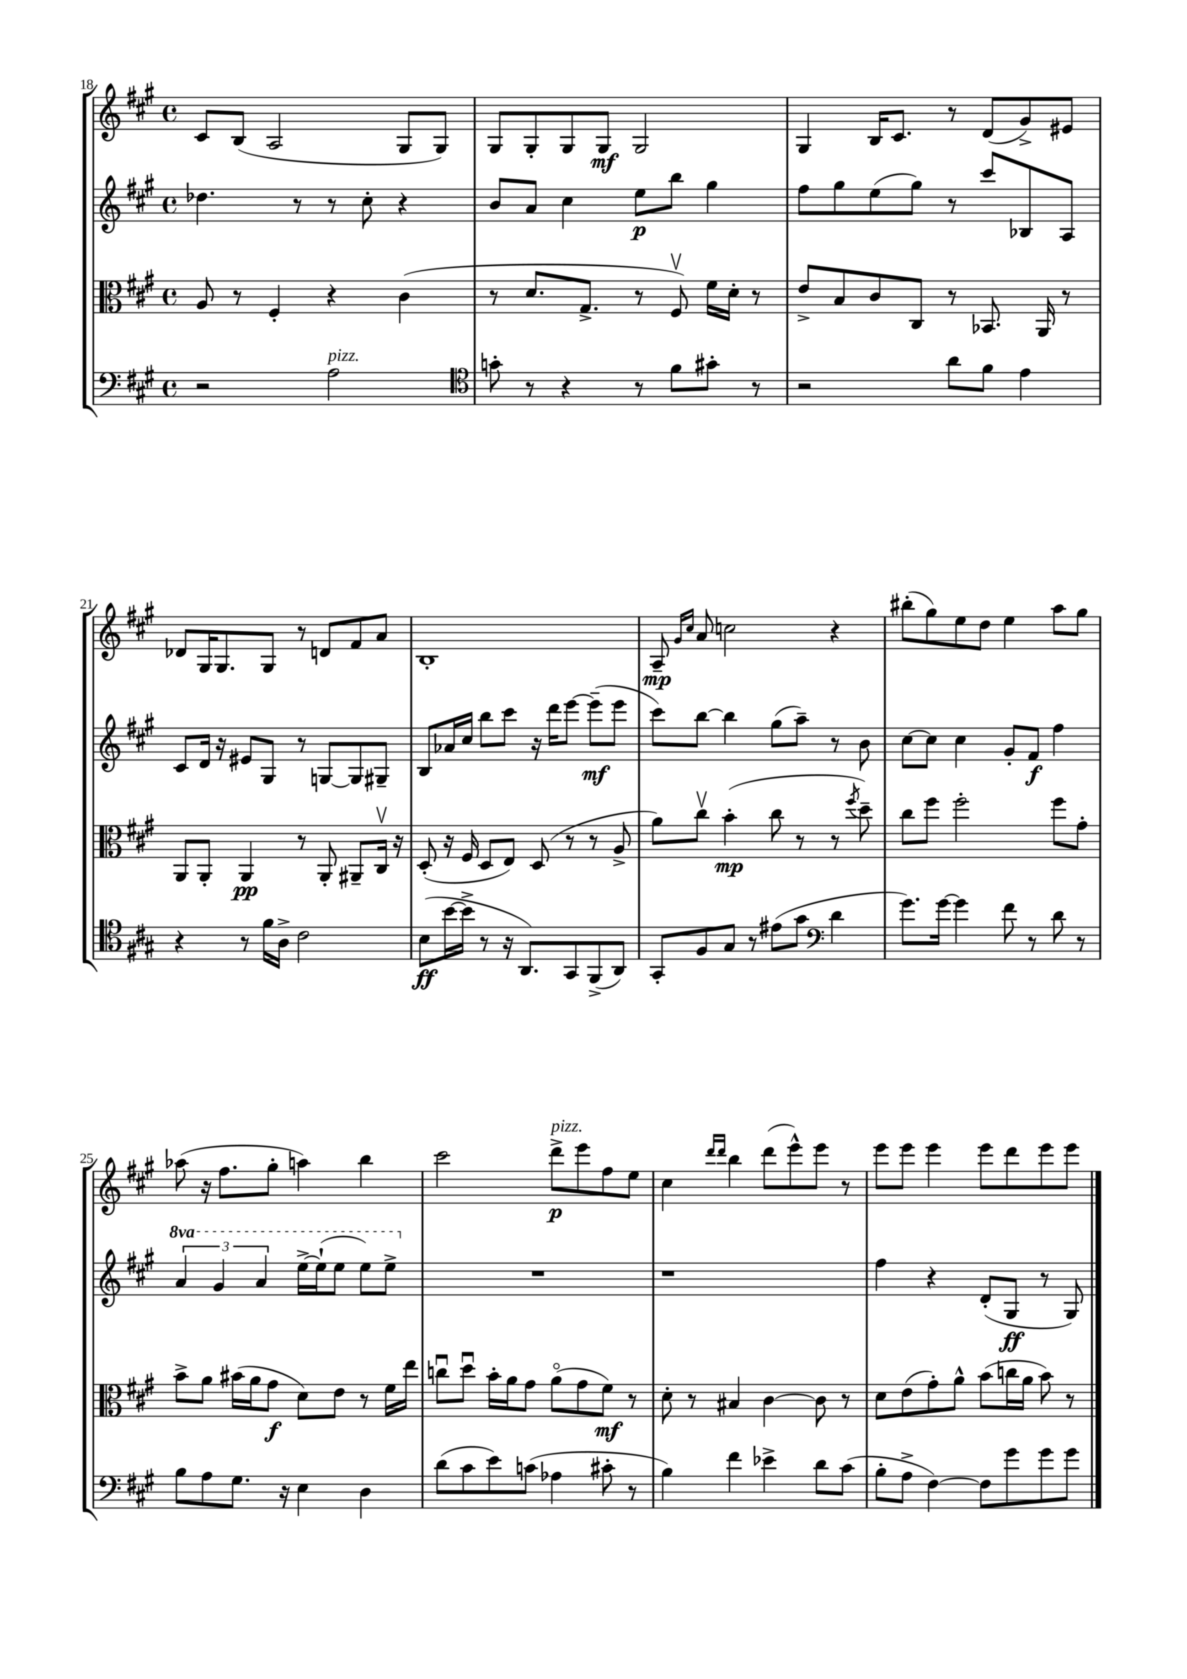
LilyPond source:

<<
\new StaffGroup <<
\new Staff = "s0" {
    \clef treble \key a \major \defaultTimeSignature \time 4/4
    cis'8 b8( a2 gis8 gis8) |
    gis8 gis8-. gis8 gis8\mf gis2 |
    gis4 b16 cis'8. r8 d'8( gis'8->) eis'8 |
    des'8 gis16 gis8. gis8 r8 d'8 fis'8 a'8 |
    b1-. |
    a8--\mp \grace { gis'16 cis''16 } a'8 c''2 r4 |
    bis''8-.( gis''8) e''8 d''8 e''4 a''8 gis''8 |
    aes''8( r16 fis''8. gis''8-. a''4) b''4 |
    cis'''2 d'''8->\p^\markup { \italic "pizz." } e'''8 fis''8 e''8 |
    cis''4 \grace { d'''16 d'''16 } b''4 d'''8( e'''8-^) e'''8 r8 |
    e'''8 e'''8 e'''4 e'''8 d'''8 e'''8 e'''8 \bar "|." |
}
\new Staff = "s1" {
    \clef treble \key a \major \defaultTimeSignature \time 4/4 \set Staff.ottavationMarkups = #ottavation-simple-ordinals
    des''4. r8 r8 cis''8-. r4 |
    b'8 a'8 cis''4 e''8\p b''8 gis''4 |
    fis''8 gis''8 e''8( gis''8) r8 cis'''8 bes8 a8 |
    cis'8 d'16 r16 eis'8 gis8 r8 g8~ g8 gis8-- |
    b8 aes'16 cis''16 b''8 cis'''8 r16 d'''16 e'''8~ e'''8--\mf( e'''8 |
    cis'''8) b''8~ b''4 gis''8( a''8--) r8 b'8 |
    cis''8~ cis''8 cis''4 gis'8-. fis'8\f fis''4 |
    \tuplet 3/2 { \ottava #1 a''4 gis''4 a''4 } e'''16~-> e'''16-!( e'''8 e'''8) e'''8-> \ottava #0 |
    R1 |
    r1 |
    fis''4 r4 d'8-.( gis8\ff r8 gis8) \bar "|." |
}
\new Staff = "s2" {
    \clef alto \key a \major \defaultTimeSignature \time 4/4
    a8 r8 fis4-. r4 cis'4( |
    r8 d'8. gis8.-> r8 fis8\upbow) fis'16 d'16-. r8 |
    e'8-> b8 cis'8 cis8 r8 bes,8. a,16 r8 |
    a,8 a,8-. a,4\pp r8 a,8-. ais,8-- cis16\upbow r16 |
    d8-.( r16 fis16 d8 e8) d8( r8 r8 a8-> |
    a'8) cis''8\upbow b'4-.\mp( cis''8 r8 r8 \acciaccatura { fis''8 } d''8--) |
    cis''8 fis''8 fis''2-. fis''8 gis'8-. |
    b'8-> a'8 bis'16( a'16 gis'8\f d'8) e'8 r8 fis'16 e''16 |
    c''8\downbow d''8\downbow b'16-. a'16 gis'8 a'8\flageolet( gis'8 fis'8\mf) r8 |
    d'8-. r8 bis4 cis'4~ cis'8 r8 |
    d'8 e'8( gis'8-.) a'8-^ b'8( c''16 a'16 b'8) r8 \bar "|." |
}
\new Staff = "s3" {
    \clef bass \key a \major \defaultTimeSignature \time 4/4
    r2 a2^\markup { \italic "pizz." } |
    \clef tenor g'8-. r8 r4 r8 fis'8 gis'8-. r8 |
    r2 a'8 fis'8 e'4 |
    r4 r8 fis'16 a16-> cis'2 |
    b8\ff( b'16~ b'16-> r8 r16 a,8.) gis,8 fis,8->( a,8) |
    gis,8-. fis8 gis8 r8 eis'8( gis'8 \clef bass d'4 |
    gis'8.) gis'16~ gis'4 fis'8 r8 d'8 r8 |
    b8 a8 gis8. r16 e4 d4 |
    d'8( cis'8 e'8) c'8( aes4 cis'8-. r8 |
    b4) fis'4 ees'4-> d'8 cis'8( |
    b8-. a8-> fis4~) fis8 gis'8 gis'8 gis'8 \bar "|." |
}
>>
>>
\layout { \context { \Score currentBarNumber = #18 } }
